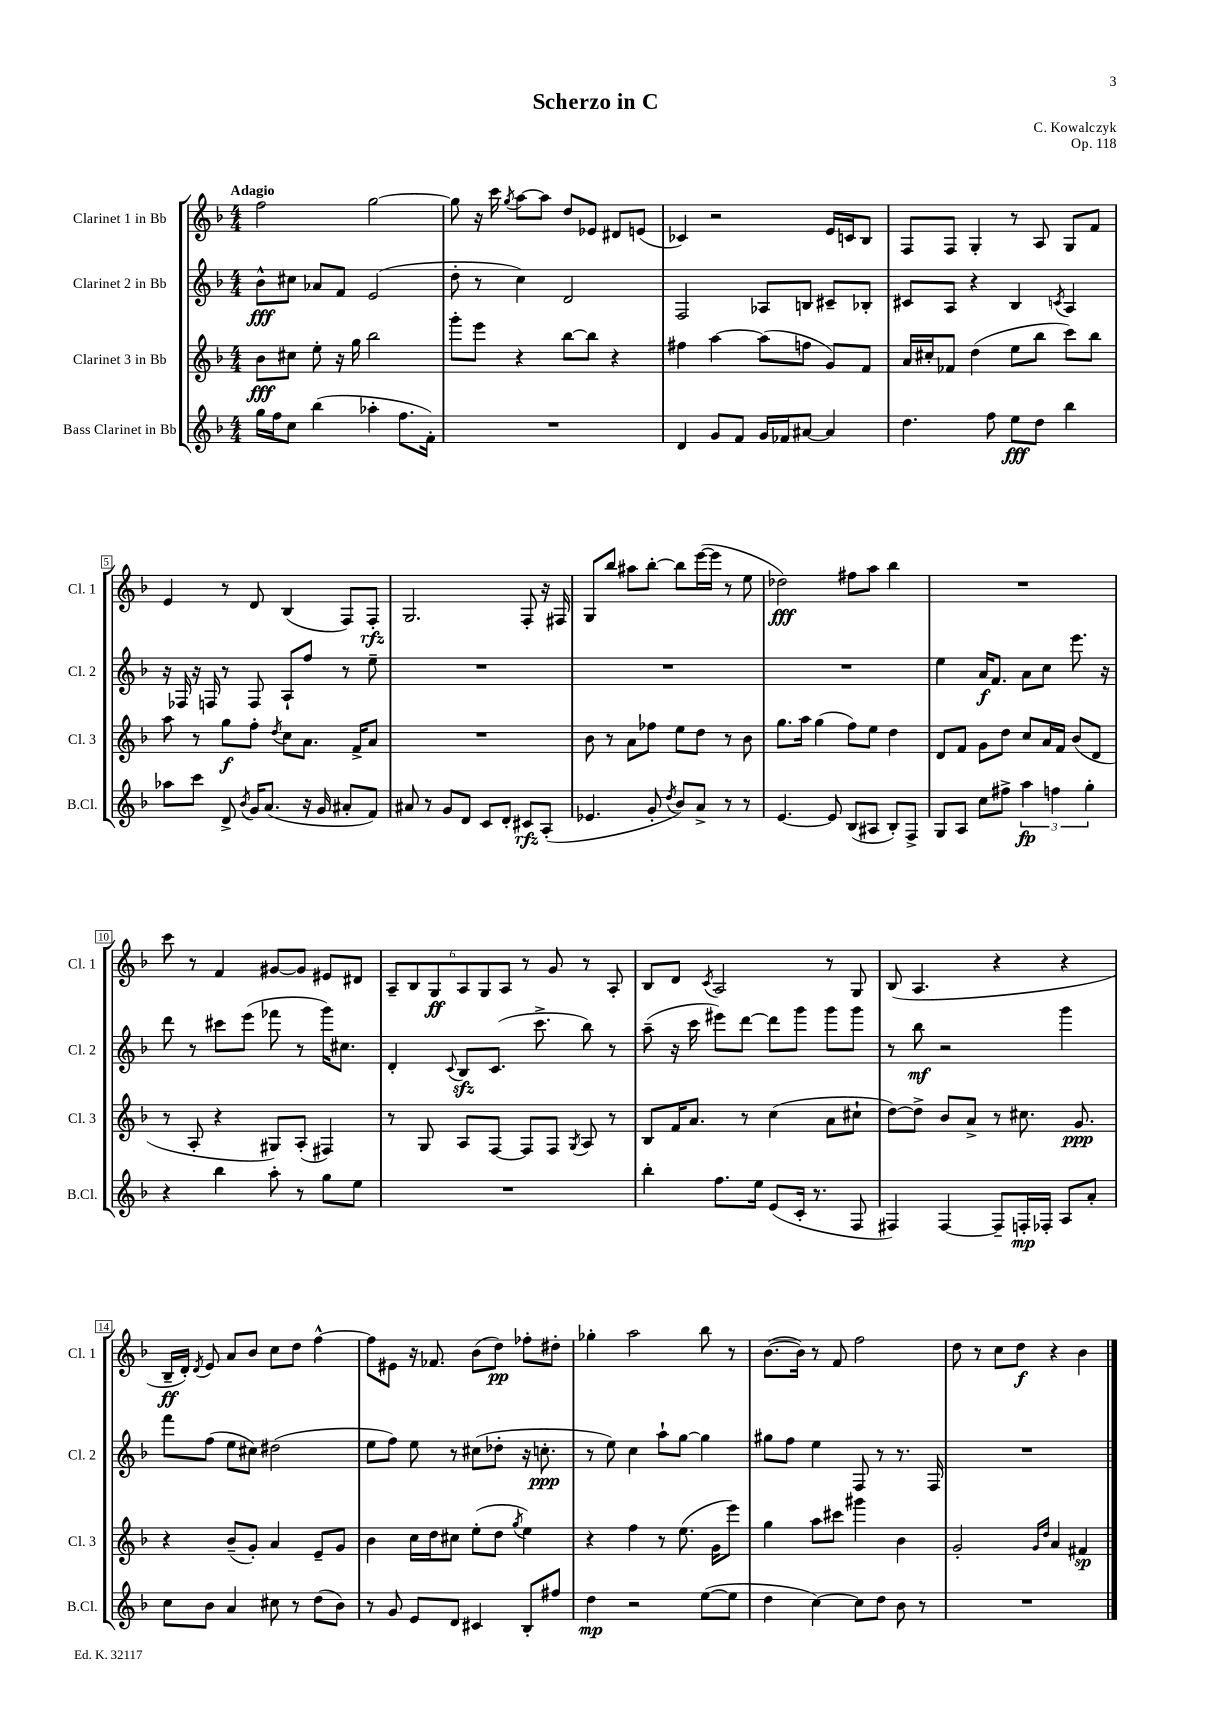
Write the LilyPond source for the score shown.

\header { title = "Scherzo in C" composer = "C. Kowalczyk" opus = "Op. 118" }
<<
\new StaffGroup <<
\new Staff = "s0" \with { instrumentName = "Clarinet 1 in Bb" shortInstrumentName = "Cl. 1" } {
    \clef treble \key f \major \numericTimeSignature \time 4/4 \tempo "Adagio"
    \autoBeamOff f''2 g''2~ |
    g''8 r16 c'''16 \acciaccatura { g''8 } a''8[~ a''8] d''8[ ees'8] dis'8[ e'8]( |
    ces'4) r2 e'16[ c'16 bes8] |
    f8[ f8] g4-. r8 a8 g8[ f'8] |
    e'4 r8 d'8 bes4( f8[) f8]-.\rfz |
    g2. f8-. r16 fis16 |
    g8[ bes''8] ais''8[ bes''8]~-. bes''8[ e'''16~( e'''16] r8 e''8 |
    des''2\fff) fis''8[ a''8] bes''4 |
    R1 |
    c'''8 r8 f'4 gis'8[~ gis'8] eis'8[ dis'8] |
    \tuplet 6/4 { a8[-- bes8 g8\ff a8 g8 a8] } r8 g'8 r8 a8-. |
    bes8[ d'8] \acciaccatura { c'8 } a2 r8 g8 |
    bes8( a4. r4 r4 |
    bes16[--\ff d'16]-.) \acciaccatura { d'8 } e'8 a'8[ bes'8] c''8[ d''8] f''4~-^ |
    f''8[ eis'8] r16 fes'8. bes'8[( d''8]\pp) fes''8[-. dis''8]-. |
    ges''4-. a''2 bes''8 r8 |
    bes'8.[~( bes'16]) r8 f'8 f''2 |
    d''8 r8 c''8[ d''8]\f r4 bes'4 \bar "|." |
}
\new Staff = "s1" \with { instrumentName = "Clarinet 2 in Bb" shortInstrumentName = "Cl. 2" } {
    \clef treble \key f \major \numericTimeSignature \time 4/4
    \autoBeamOff bes'8[-^\fff cis''8] aes'8[ f'8] e'2( |
    d''8-. r8 c''4) d'2 |
    f2 aes8[ b8] cis'8[-- bes8]-. |
    cis'8[ a8] r4 bes4 \acciaccatura { c'8 } a4 |
    r16 fes16 r16 f16 r8 f8 a8[-! f''8] r8 e''8-- |
    R1 |
    R1 |
    R1 |
    e''4 a'16[\f f'8.] a'8[ c''8] e'''8. r16 |
    d'''8 r8 cis'''8[ e'''8]( fes'''8 r8 g'''16[) cis''8.] |
    d'4-. \appoggiatura { c'8 } bes8[\sfz c'8.]( c'''8.-> bes''8) r8 |
    a''8--( r16 c'''16 eis'''8[) d'''8]~ d'''8[ g'''8] g'''8[ g'''8] |
    r8 bes''8\mf r2 g'''4 |
    f'''8[ f''8]( e''8[ cis''8]) dis''2( |
    e''8[ f''8]) e''8 r8 cis''8[( des''8]-. r16 c''8.-.\ppp |
    r8 e''8) c''4 a''8[-! g''8]~ g''4 |
    gis''8[ f''8] e''4 f8 r8 r8. f16 |
    R1 \bar "|." |
}
\new Staff = "s2" \with { instrumentName = "Clarinet 3 in Bb" shortInstrumentName = "Cl. 3" } {
    \clef treble \key f \major \numericTimeSignature \time 4/4
    \autoBeamOff bes'8[\fff cis''8] e''8-. r16 g''16 bes''2 |
    g'''8[-. e'''8] r4 bes''8[~ bes''8] r4 |
    fis''4 a''4~ a''8[( f''8] g'8[) f'8] |
    a'16[ cis''16-. fes'8] d''4( e''8[ bes''8] c'''8[) bes''8] |
    a''8 r8 g''8[\f f''8]-. \acciaccatura { d''8 } c''8[ a'8.] f'16[-> a'8] |
    R1 |
    bes'8 r8 a'8[ fes''8] e''8[ d''8] r8 bes'8 |
    g''8.[ a''16] g''4( f''8[) e''8] d''4 |
    d'8[ f'8] g'8[ d''8] c''8[ a'16 f'16] bes'8[( d'8] |
    r8 a8-. r4 gis8[) a8]-.( fis4) |
    r8 g8 a8[ f8]~ f8[ f8] \acciaccatura { g8 } a8 r8 |
    bes8[ f'16 a'8.] r8 c''4( a'8[ cis''8]-! |
    d''8[~) d''8]-> bes'8[ a'8]-> r8 cis''8. g'8.\ppp |
    r4 bes'8[--( g'8]-.) a'4 e'8[-- g'8] |
    bes'4 c''16[ d''16 cis''8] e''8[-.( d''8] \acciaccatura { g''8 } e''4) |
    r4 f''4 r8 e''8.( g'16[ e'''8]) |
    g''4 a''8[ cis'''8] gis'''4 bes'4 |
    g'2-. \grace { g'16[ d''16] } a'4 fis'4\sp \bar "|." |
}
\new Staff = "s3" \with { instrumentName = "Bass Clarinet in Bb" shortInstrumentName = "B.Cl." } {
    \clef treble \key f \major \numericTimeSignature \time 4/4
    \autoBeamOff g''16[ f''16 c''8] bes''4( aes''4-. f''8.[ f'16]-.) |
    R1 |
    d'4 g'8[ f'8] g'16[ fes'16 ais'8]~ ais'4 |
    d''4. f''8 e''8[\fff d''8] bes''4 |
    aes''8[ c'''8] d'8-> \acciaccatura { bes'8 } g'16[ a'8.]( r16 g'16 ais'8[-. f'8]) |
    ais'8 r8 g'8[ d'8] c'8[ d'8]-. cis'8[\rfz a8]-.( |
    ees'4. g'8-. \acciaccatura { d''8 } bes'8[) a'8]-> r8 r8 |
    e'4.~ e'8 bes8[( ais8] bes8[-.) f8]-> |
    g8[ a8] c''8[ fis''8]-> \tuplet 3/2 { a''4\fp f''4 g''4-. } |
    r4 bes''4 a''8-. r8 g''8[ e''8] |
    R1 |
    bes''4-. f''8.[ e''16] e'8[( c'16]-. r8. f8 |
    fis4) fis4~ fis8[-- f16-.\mp fes16]-. a8[ a'8]-. |
    c''8[ bes'8] a'4 cis''8 r8 d''8[( bes'8]) |
    r8 g'8 e'8[ d'8] cis'4 bes8[-. fis''8] |
    d''4\mp r2 e''8[~( e''8] |
    d''4 c''4~) c''8[ d''8] bes'8 r8 |
    R1 \bar "|." |
}
>>
>>
\layout { \context { \Score \override BarNumber.stencil = #(make-stencil-boxer 0.1 0.3 ly:text-interface::print) } }
